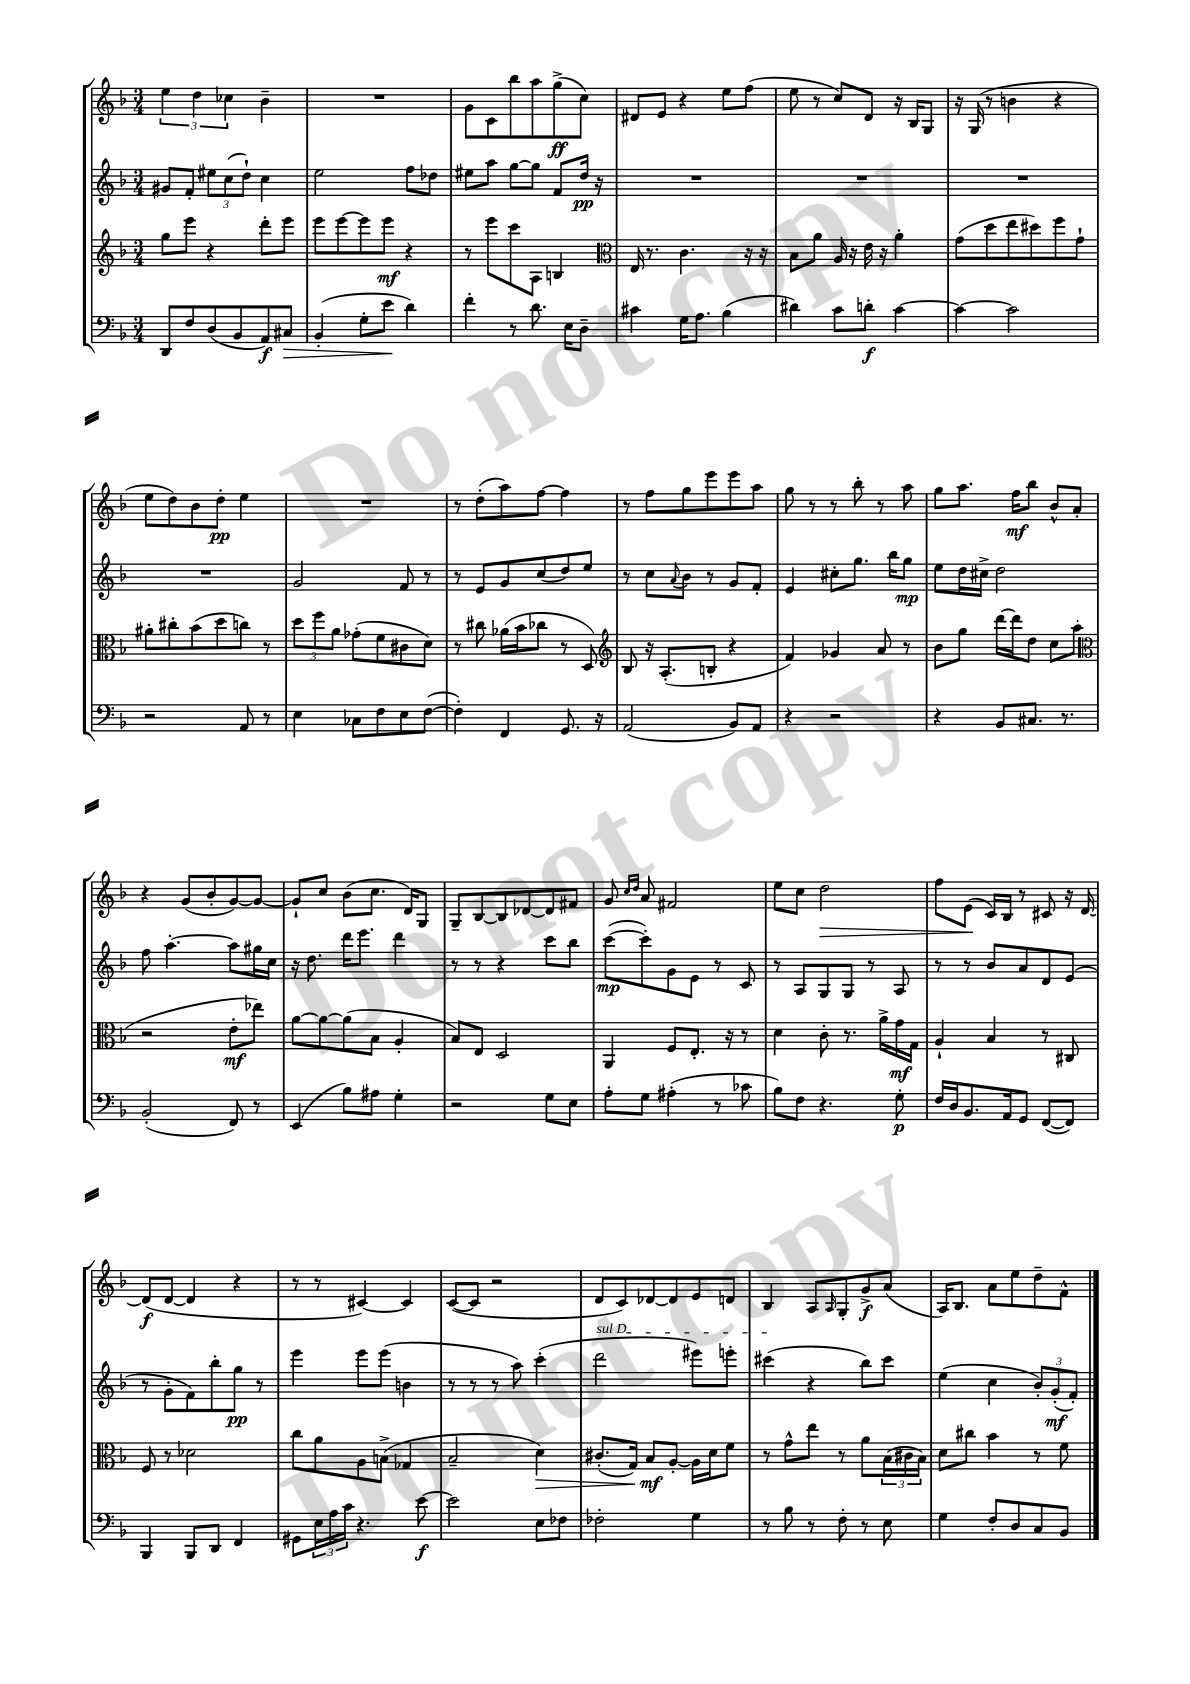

**kern	**kern	**kern	**kern
*staff4	*staff3	*staff2	*staff1
*clefF4	*clefG2	*clefG2	*clefG2
*k[b-]	*k[b-]	*k[b-]	*k[b-]
*M3/4	*M3/4	*M3/4	*M3/4
8DD	8gg	8g#	6ee
8F	8eee	8f'	.
.	.	.	6dd
(8D	4r	12ee#	.
.	.	(12cc	6cc-
8BB-	.	.	.
.	.	12dd`)	.
8AA)	8ddd'	4cc	4b-~
8C#	8eee	.	.
=	=	=	=
(4BB-'	8eee	2ee	2.r
.	[8eee	.	.
8G'	8eee]	.	.
8e	8eee	.	.
4d)	4r	8ff	.
.	.	8dd-	.
=	=	=	=
4f'	8r	8ee#	8g
.	8eee	8aa	8c
8r	8ccc	[8gg	8bb-
8.d	8A	8gg]	8aa
.	4B	8f	(8gg^
16E	.	.	.
8D~	.	16dd	8cc)
.	.	16r	.
=	=	=	=
*	*clefC3	*	*
4c#	16E	2.r	8d#
.	8.r	.	.
.	.	.	8e
16G	4.c	.	4r
8.A	.	.	.
(4B-	.	.	8ee
.	16r	.	(8ff
.	16r	.	.
=	=	=	=
4d#)	8B-	2.r	8ee
.	8a	.	8r
8c	16A	.	8cc)
.	16r	.	.
8d'	16e	.	8d
.	16r	.	.
[4c	4a'	.	16r
.	.	.	16B-
.	.	.	8G
=	=	=	=
4c_	(8g	2.r	16r
.	.	.	(16G
.	8dd	.	8r
2c]	8ee	.	4b
.	8dd#)	.	.
.	8ff	.	4r
.	8g`	.	.
=	=	=	=
2r	8a#'	2.r	8ee
.	8cc#'	.	8dd)
.	(8b-	.	8b-
.	8dd	.	8dd'
8AA	8cc)	.	4ee
8r	8r	.	.
=	=	=	=
4E	12dd	2g	2.r
.	12ff	.	.
.	12a	.	.
8C-	(8g-'	.	.
8F	8f	.	.
8E	8c#	8f	.
([8F	8d)	8r	.
=	=	=	=
4F'])	8r	8r	8r
.	8cc#	8e	(8dd'
4FF	(16a-	8g	8aa)
.	16b-	.	.
.	8cc-	(8cc	[8ff
8.GG	8r	8dd)	4ff]
.	8D)	8ee	.
16r	.	.	.
=	=	=	=
*	*clefG2	*	*
(2AA	8B-	8r	8r
.	16r	8cc	8ff
.	(8.A'	.	.
.	.	8qqa	.
.	.	8b-	8gg
.	8B'	8r	8eee
8BB-)	4r	8g	8eee
8AA	.	8f'	8aa
=	=	=	=
4r	4f)	4e	8gg
.	.	.	8r
2r	4g-	8cc#'	8r
.	.	8.gg	8bb-'
.	8a	.	8r
.	.	16bb-	.
.	8r	8gg	8aa
=	=	=	=
4r	8b-	8ee	8gg
.	8gg	16dd	8.aa
.	.	16cc#^	.
8BB-	[16ddd	2dd	.
.	16ddd]	.	16ff
8.C#	8dd	.	8bb-
.	8cc	.	8b-^^
8.r	.	.	.
.	(8aa	.	8a'
=	=	=	=
*	*clefC3	*	*
(2BB-'	2r	8ff	4r
.	.	[4.aa'	.
.	.	.	(8g
.	.	.	8b-'
8FF)	8e'	8aa]	[8g)
8r	8ee-)	16gg#	8g_
.	.	16cc	.
=	=	=	=
(4EE	[8a	16r	8g`]
.	.	8.dd	.
.	8a_	.	8cc
8B-)	(8a]	16ddd	(8b-
.	.	8.eee	.
8A#	8B-	.	8.cc
4G'	4A'	4ddd	.
.	.	.	16d)
.	.	.	8G
=	=	=	=
2r	8B-)	8r	8G~
.	8E	8r	[8B-
.	2D	4r	8B-]
.	.	.	[8d-
8G	.	8ccc	8d-]
8E	.	8bb-	8f#
=	=	=	=
8A'	4AA	([8ccc	8g
.	.	.	16qqcc
.	.	.	16qqdd
8G	.	8ccc'])	8a
(4A#'	8F	8g	2f#
.	8.E'	8e	.
8r	.	8r	.
.	16r	.	.
8c-	8r	8c	.
=	=	=	=
8B-)	4d	8r	8ee
8F	.	8A	8cc
4.r	8c'	8G	2dd
.	8.r	8G	.
.	.	8r	.
.	16a^	.	.
8G'	16g	8A	.
.	16G	.	.
=	=	=	=
16F	4A`	8r	8ff
16D	.	.	.
8.BB-	.	8r	(8e
.	4B-	8b-	16c)
16AA	.	.	16B-
8GG	.	8a	8r
([8FF	8r	8d	8c#
8FF])	8C#	(8e	16r
.	.	.	[16d
=	=	=	=
4BBB-	8F	8r	(8d]
.	8r	8g'	[8d
8BBB-	2d-	8f)	4d]
8DD	.	8bb-'	.
4FF	.	8gg	4r
.	.	8r	.
=	=	=	=
8GG#	8cc	4eee	8r
24E	8a	.	8r
24A	.	.	.
24c	.	.	.
4.r	8A	8eee	[4c#)
.	(8B^	(8eee	.
.	4G-	4b	4c#]
[8e	.	.	.
=	=	=	=
2e]	2B-~	8r	([8c
.	.	8r	8c]
.	.	8r	2r
.	.	8aa)	.
8E	4d)	(4ccc'	.
8F-	.	.	.
=	=	=	=
2F-'	(8.c#'	2ddd	8d
.	.	.	8c)
.	16G)	.	.
.	8B-	.	[8d-
.	[8A'	.	8d-]
4G	16A]	8eee#)	8e
.	16d	.	.
.	8f	8eee'	8d
=	=	=	=
8r	8r	(4ccc#	4B-
8B-	8g^^	.	.
8r	8ee	4r	8A
.	.	.	16qqA
8F'	8r	.	8G'
8r	8a	8bb-)	8g^
8E	(24B-	8ccc#	(8a
.	24c#	.	.
.	24B-)	.	.
=	=	=	=
4G	8d	(4ee	16A)
.	.	.	8.B-
.	8cc#	.	.
8F'	4b-	4cc	8a
8D	.	.	8ee
8C	8r	12b-')	8dd~
.	.	(12g'	.
8BB-	8f	.	8f^^
.	.	12f')	.
==	==	==	==
*-	*-	*-	*-
